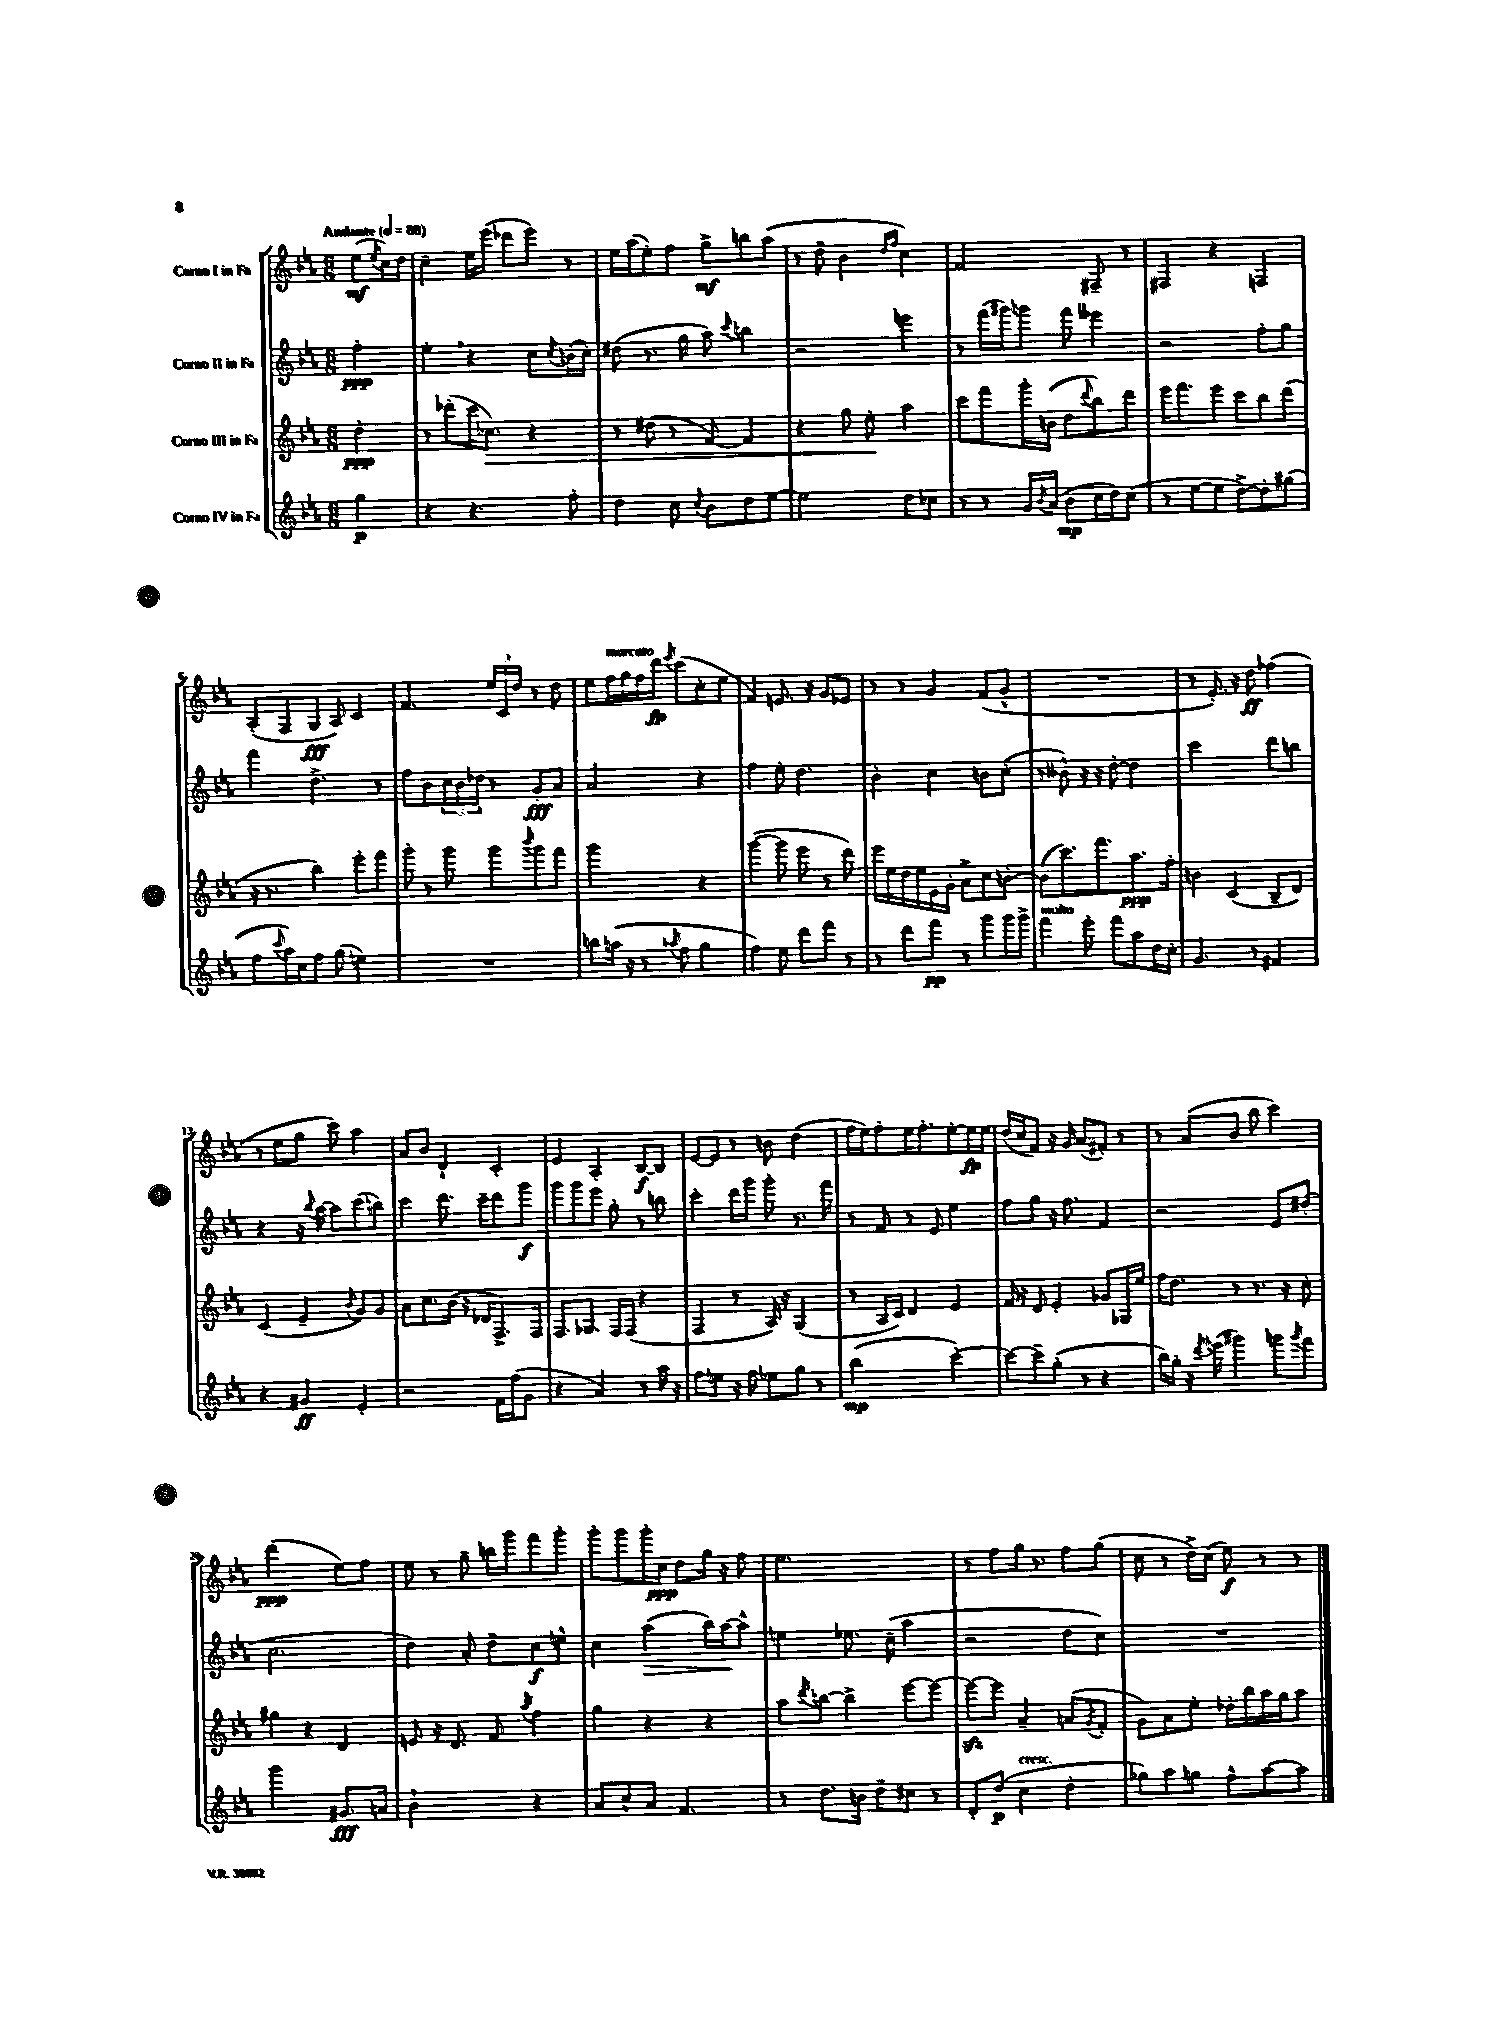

**kern	**kern	**kern	**kern
*staff4	*staff3	*staff2	*staff1
*clefG2	*clefG2	*clefG2	*clefG2
*k[b-e-a-]	*k[b-e-a-]	*k[b-e-a-]	*k[b-e-a-]
*M6/8	*M6/8	*M6/8	*M6/8
*MM88	*MM88	*MM88	*MM88
4gg\	4dd'\	4ff'\	(8ee-\L
.	.	.	8qee-/
.	.	.	16cc\L)
.	.	.	16dd\JJ
=	=	=	=
4r	8r	4ee-'\	4cc~\
.	(8ddd-'\L	.	.
4.r	16ccc\K	4r	16ee-\LL
.	8.cc-\J)	.	(16eee-\JJ
.	.	.	8ddd-\L
.	4r	8cc\L	8eee-\J)
.	.	8qcc/	.
8ff'\	.	(16b\L	8r
.	.	16cc'\JJ)	.
=	=	=	=
4dd\	8r	(8dd#\	16ee-\LL
.	.	.	(16aa-\J
.	(8dd#\	8.r	8ee-'\)
8cc\	8r	.	8ff\J
.	.	16gg\	.
8qqcc/	.	.	.
8b-\L	[8f/)	8aa-\)	8gg^\L
.	.	8qqccc/	.
8dd\	4f/]	4bb\	8bb\
[8ee-\J	.	.	(8aa-\J
=	=	=	=
2ee-\]	4r	2r	8r
.	.	.	8dd~\
.	8gg\	.	4b-\
.	8ee-'\	.	.
.	.	.	16qqdd/LL
.	.	.	16qqff/JJ
8dd\L	4aa-\	4eee\	4cc\)
8cc-\J	.	.	.
=	=	=	=
8r	8ccc\L	8r	2f/
8r	8fff\	(16fff\LL	.
.	.	16ggg#\J)	.
16g/LL	16ggg'\L	8ggg\J	.
8qb-/	.	.	.
(16a-/JJ	(16b\JJ	.	.
8b-\L	8dd\L	8fff\	.
.	8qqddd/	.	.
16cc\L	8bb-\)	4eee--\	8F#~/
16dd\J)	.	.	.
(8cc\J	8ddd\J	.	8r
=	=	=	=
8r	16eee-\LK	2r	4F#/
.	8.fff\	.	.
[8ee-\L	.	.	.
8ee-\]J	8eee-\J	.	4r
[8dd^\L)	8ccc\L	.	.
8dd'\]	8bb-\	8ff'\L	4F/
(8gg#\J	(8ddd\J	8gg\J	.
=	=	=	=
8ff\L	16r	4fff\	(8A-'/L
.	8.r	.	.
8qqccc/	.	.	.
16aa-\L)	.	.	8F/
16cc\J	.	.	.
8ff\J	4bb-\)	4.dd^\	8G/J
(8gg\	.	.	8A-/)
4ee\)	8eee-'\L	.	4c/
.	8fff\J	8r	.
=	=	=	=
2.r	8ggg'\	8ff\L	4.f/
.	8r	8b-\	.
.	8ggg\	24cc\L	.
.	.	24b-\	.
.	.	24dd-\JJ	.
.	8ggg\L	8r	24ee-/LL
.	.	.	24c/
.	.	.	24dd/JJ
.	8qqbbb-/	.	.
.	8ggg\	8g'/L	8r
.	8fff\J	8a-/J	8dd\
=	=	=	=
8bb\L	2ggg\	2a-/	8ee-\L
(16aa\Jk	.	.	16ff\L
16r	.	.	16gg\
8r	.	.	16ff\
.	.	.	16ddd\JJ
8qaa-/	.	.	8qeee-/
8ff\	.	.	(8ccc\L
4gg\	4r	4r	8cc'\
.	.	.	8ee-\J
=	=	=	=
4ff\)	([4ggg\	4ff\	4f/)
8ee-\	8ggg\]	8ee-'\	8.e/
8ddd\L	8eee-\	4.dd\	.
.	.	.	16r
8fff\J	8r	.	8g/L
8r	8ddd\)	.	8e-/J
=	=	=	=
8r	16eee-\LL	4b-'\	8r
.	16ee-\	.	.
8ddd\L	16dd\	.	8r
.	16ee-\	.	.
8fff\J	16e-\	4cc\	4g/
.	16g'\JJ	.	.
8r	8a-^\L	.	.
8ggg\L	8cc\	8b\L	(8f/L
16ggg\L	[8b'\J	(8cc'\J	8g^^/J
16ggg^\JJ	.	.	.
=	=	=	=
4fff\	(8b\]L	8r	2.r
.	8.ccc\)	8b--^^\)	.
8eee-'\	.	16r	.
.	8.fff\	16r	.
8fff\L	.	[8dd'\	.
8aa-\	8.aa-\	4dd\]	.
16dd\L	.	.	.
16cc'\JJ	16ff'\Jk	.	.
=	=	=	=
4.g/	4b\	2ccc\	8r
.	.	.	8.e-'/)
.	(4c/	.	.
.	.	.	16r
8r	.	.	8dd\
4f#/	8B-~/L	8ddd\L	(4ff-\
.	8d/J)	8bb\J	.
=	=	=	=
4r	(4c/	4r	8r
.	.	.	8ee-\L
4g#/	4e-~/	16r	8gg\J
.	.	8qqbb-/	.
.	.	[16aa-\	.
.	.	8aa-\]L	8ccc\)
.	8qqb-/	.	.
4e-'/	8g/L)	(8ccc\	4aa-\
.	8g/J	8bb\J)	.
=	=	=	=
2r	8a-\L	4ccc\	8a-/L
.	8.cc\	.	8b-/J
.	.	8.ddd\	4d`/
.	(16b-\Jk	.	.
.	16r	.	.
.	16d-/LK	16ccc~\LK	.
16f\LL	8.F^/)	8ddd\	4c'/
(16ff\J	.	.	.
8g\J	.	8ggg\J	.
.	16F/Jk	.	.
=	=	=	=
4r	8.F/L	8ggg\L	4e-/
.	.	8ggg\	.
.	8.G-/J	.	.
4a-/)	.	8eee-\J	4A-'/
.	16F/LL	8gg'\	.
.	(16F/JJ	.	.
8r	4r	8r	[8B-/L
16aa-\	.	8bb\	8B-/]J
16r	.	.	.
=	=	=	=
8ff\L	4F/	4ccc'\	[8e-/L
8ee\J	.	.	8e-/]J
16r	8r	16ddd\LL	8r
16ff\	.	16ggg\JJ	.
8ee-\L	16A-/)	8ggg'\	8b\
.	16r	.	.
8gg\J	(4G/	8.r	(4dd\
8r	.	.	.
.	.	16fff\	.
=	=	=	=
(2bb-\	8r	8r	16ff\LL
.	.	.	16ee-\J)
.	16A-/LL	8f/	8ff'\
.	16c/JJ)	.	.
.	4d/	8r	16ee-\K
.	.	.	8.ff'\
.	.	8e-/	.
[4ccc'\)	4e-/	4ee-\	[8ee-'\
.	.	.	16ee-\]L
.	.	.	16ee-\JJ
=	=	=	=
8ccc\_L	16f/	8ff\L	(16dd/LL
.	16r	.	16cc/J
8ccc~\]	8d/	8gg\J	8f/J)
(8gg'\J	4e-'/	16r	16r
.	.	8.ff\	16g/
8r	.	.	(8a-/L
4r	8g-/L	4f/	8f#'/J)
.	16G-/L	.	8r
.	16ee-/JJ	.	.
=	=	=	=
16bb-\LL)	16ff\LK	2r	8r
16gg'\JJ	8.dd\J	.	.
16r	.	.	(8a-/L
8qddd/	.	.	.
(16eee\	.	.	.
4ggg#\)	8r	.	8b-/J
.	8.r	.	8bb-\
8ggg\L	.	8e-/L	4ccc\)
.	16r	.	.
8qggg/	.	.	.
8fff\J	8cc'\	(8dd#'/J	.
=	=	=	=
2ggg\	4gg#\	2.cc\	(2ddd\
.	4r	.	.
8.g#/L	4d/	.	8ee-\L)
.	.	.	8ff\J
16a/Jk	.	.	.
=	=	=	=
2b-`\	8e/	4dd\)	8ee-\
.	16r	.	8r
.	8.d/	.	.
.	.	8a-'/	8gg~\
.	8f/	8dd~\L	16bb\LL
.	.	.	16ggg\J
.	8qaa-/	.	.
4r	4ff\	8cc\	8fff\
.	.	8ee^^\J	8ggg'\J
=	=	=	=
8a-/L	4gg\	4cc\	8ggg'\L
8cc^^/	.	.	8ggg\
8a-/J	4r	(4aa-\	16ggg'\L
.	.	.	16cc\JJ
4.f/	.	.	8dd\L
.	4r	16bb-\LL)	16gg\Jk
.	.	[16aa-\J	16r
.	.	8aa-^^\]J	8ff\
=	=	=	=
8r	8aa-\L	4ee\	2.ee-\
.	8qddd/	.	.
8.dd\L	[8bb\J	.	.
.	4bb^\]	8.ee-\	.
16b\Jk	.	.	.
8dd~\L	.	.	.
.	.	(16cc~\	.
8cc#\J	[8eee-\L	4aa-\	.
8r	8eee-\_J	.	.
=	=	=	=
8d'/L	8eee-\_L	2r	8r
(8dd/J	8eee-\]J	.	8ff\L
4cc\	4a-~/	.	16gg\Jk
.	.	.	8.r
4dd'\	(8a/L	8dd\L	8ff\L
.	8qg/	.	.
.	8f'/J	8cc\J)	(8gg\J
=	=	=	=
8gg-\L)	8g\L)	2.r	8cc\
8aa-\	8a-\	.	8r
8gg\J	8ee-'\J	.	16dd^\LL)
.	.	.	(16cc\JJ
8ff^^\L	16dd-'\LL	.	8ee-\)
.	16bb-\	.	.
[8aa-\	16aa-\	.	8r
.	16gg\J	.	.
8aa-\]J	8aa-\J	.	8r
==	==	==	==
*-	*-	*-	*-
